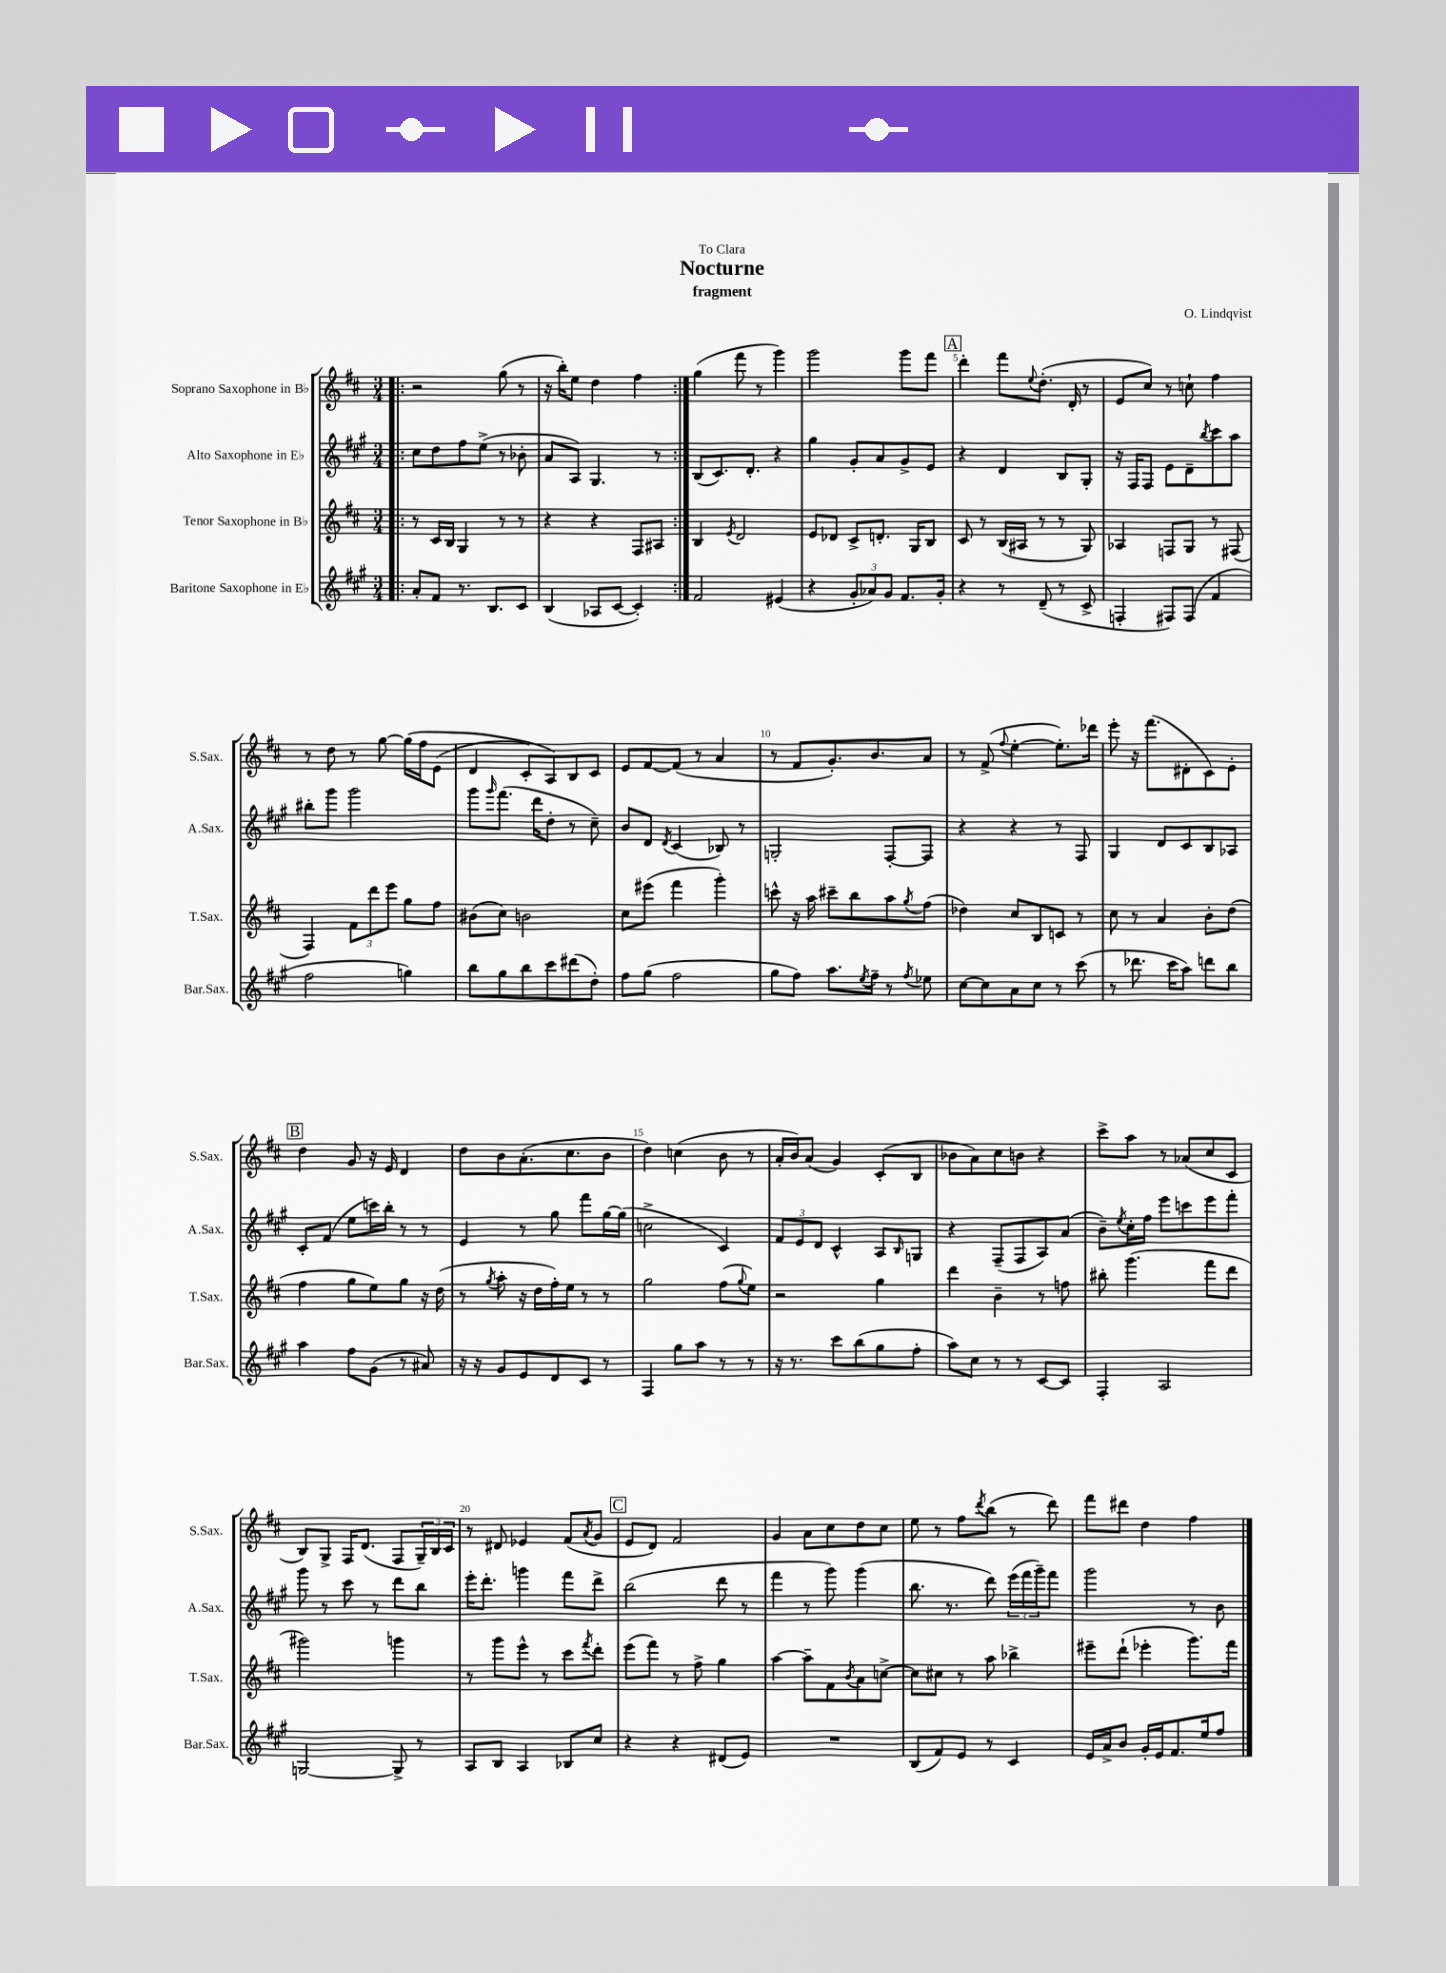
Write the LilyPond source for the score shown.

\header { title = "Nocturne" composer = "O. Lindqvist" subtitle = "fragment" dedication = "To Clara" }
<<
\new StaffGroup <<
\new Staff = "s0" \with { instrumentName = "Soprano Saxophone in Bb" shortInstrumentName = "S.Sax." } {
    \clef treble \key d \major \numericTimeSignature \time 3/4
    \repeat volta 2 { \bar ".|:" r2 g''8( r8 |
    r16 b''16-.) e''8 d''4 fis''4 | }
    g''4( fis'''8 r8 g'''4) |
    g'''2 g'''8 fis'''8 |
    \mark \markup { \box "A" } d'''4-. fis'''8 \appoggiatura { e''8 } d''8.-.( d'16-. r8 |
    e'8 cis''8) r8 c''8-! fis''4 |
    r8 d''8 r8 g''8~ g''16\( fis''16 e'8( |
    d'4 cis'8-.) a8\) b8 cis'8 |
    e'8 fis'8~ fis'8( r8 a'4 |
    r8 fis'8 g'8.-.) b'8. a'8 |
    r8 fis'8->( \appoggiatura { fis''8 } e''4~-. e''8.-.) des'''16 |
    e'''8-. r16 fis'''8.( dis'8-. cis'8) e'8-. |
    \mark \markup { \box "B" } d''4 g'8 r16 e'16 d'4 |
    d''8 b'8 a'8.-.( cis''8. b'8 |
    d''4) c''4( b'8 r8 |
    a'16-. b'16) a'8( g'4) cis'8-.( b8 |
    bes'8 a'8) cis''8 b'8 r4 |
    cis'''8-> a''8 r8 aes'8( cis''8 cis'8 |
    b8) g8-> fis16 d'8.( fis8 \tuplet 3/2 { g16--) b16 cis'16 } |
    r8 dis'8 ees'4 fis'8( \acciaccatura { a'8 } g'8 |
    \mark \markup { \box "C" } e'8 d'8) fis'2 |
    g'4 a'8 cis''8 d''8 cis''8 |
    e''8 r8 fis''8 \acciaccatura { d'''8 } b''8( r8 d'''8) |
    fis'''8 dis'''8 d''4 fis''4 \bar "|." |
}
\new Staff = "s1" \with { instrumentName = "Alto Saxophone in Eb" shortInstrumentName = "A.Sax." } {
    \clef treble \key a \major \numericTimeSignature \time 3/4
    \repeat volta 2 { \bar ".|:" cis''8 d''8 fis''8 e''8->( r8 bes'8-. |
    a'8 a8) gis4. r8 | }
    b8( cis'8.) d'8.-. r4 |
    gis''4 gis'8-. a'8 gis'8-> e'8 |
    \mark \markup { \box "A" } r4 d'4 b8 gis8-. |
    r16 fis16 fis8 e'8 d'8-- \acciaccatura { b''8 } cis'''8 a''8 |
    bis''8-. gis'''8 gis'''2 |
    gis'''8 \grace { gis'''16 } fis'''8.( d'''16 d''8-. r8 cis''8--) |
    b'8 d'8 \acciaccatura { d'8 } cis'4( bes8) r8 |
    g2-. fis8~-. fis8 |
    r4 r4 r8 fis8 |
    gis4 d'8 cis'8 b8 aes8 |
    \mark \markup { \box "B" } cis'8-. fis'8( e''8 c'''16) b''16-. r8 r8 |
    e'4 r8 gis''8 fis'''8 gis''16~ gis''16( |
    c''2-> cis'4) |
    \tuplet 3/2 { fis'8 e'8 d'8 } cis'4-^ a8 \grace { b16 } g8 |
    r4 fis8--( fis8 a8) a'8( |
    b'8--) \acciaccatura { e''8 } cis''16-. fis''16 e'''8 c'''8 e'''8 fis'''8-. |
    gis'''8 r8 cis'''8 r8 d'''8 b''8 |
    e'''16-. d'''8.-. g'''4 fis'''8 d'''8-> |
    \mark \markup { \box "C" } b''2( d'''8 r8 |
    fis'''4 r8 gis'''8) gis'''4( |
    b''8. r8. d'''8) \tuplet 3/2 { e'''16( fis'''16 gis'''16--) } fis'''8 |
    gis'''2 r8 b'8 \bar "|." |
}
\new Staff = "s2" \with { instrumentName = "Tenor Saxophone in Bb" shortInstrumentName = "T.Sax." } {
    \clef treble \key d \major \numericTimeSignature \time 3/4
    \repeat volta 2 { \bar ".|:" r8 cis'16 b16 g4 r8 r8 |
    r4 r4 fis8 ais8 | }
    b4 \acciaccatura { e'8 } d'2 |
    e'8 des'8 cis'8-> d'8.-. g16 b8 |
    \mark \markup { \box "A" } cis'8 r8 b16( ais16 r8 r8 g8) |
    aes4 f8 g8 r8 fis8( |
    fis4) \tuplet 3/2 { fis'8 d'''8 e'''8 } g''8 fis''8 |
    bis'8( cis''8) b'2 |
    cis''8 eis'''8( fis'''4 g'''4-.) |
    c'''8-^ r16 a''16 cis'''8-- b''8 a''8 \acciaccatura { g''8 } fis''8( |
    des''4) cis''8 b8 c'8 r8 |
    cis''8 r8 a'4 b'8-. d''8( |
    \mark \markup { \box "B" } fis''4 g''8 e''8) g''8 r16 d''16( |
    r8 \acciaccatura { g''8 } a''8-. r16 d''16 fis''16-.) e''16 r8 r8 |
    g''2 fis''8( \appoggiatura { g''8 } e''8) |
    r2 g''4 |
    d'''4 b'4-- r8 f''8 |
    bis''8-. g'''4.( fis'''8 d'''8 |
    gis'''2) g'''4 |
    r8 g'''8 e'''8-^ r8 cis'''8 \acciaccatura { fis'''8 } d'''8-. |
    \mark \markup { \box "C" } e'''8( fis'''8) r8 fis''8-> g''4 |
    a''4~ a''8-- fis'8 \acciaccatura { b'8 } a'8 c''8~-> |
    c''8 cis''8 r8 a''8 bes''4-> |
    eis'''8-- d'''8-!( ees'''4-. g'''8.) fis'''16 \bar "|." |
}
\new Staff = "s3" \with { instrumentName = "Baritone Saxophone in Eb" shortInstrumentName = "Bar.Sax." } {
    \clef treble \key a \major \numericTimeSignature \time 3/4
    \repeat volta 2 { \bar ".|:" a'8-. fis'8 r8. b8. cis'8 |
    b4( aes8 cis'8~ cis'4-.) | }
    fis'2 eis'4( |
    r4 \tuplet 3/2 { gis'8-. aes'8) gis'8 } fis'8. gis'16-. |
    \mark \markup { \box "A" } r4 r8 d'8--( r8 cis'8-> |
    f4-. fis8) fis8( fis'4 |
    fis''2 g''4) |
    b''8 gis''8 b''8 cis'''8 dis'''8( d''8-.) |
    fis''8 gis''8( fis''2 |
    gis''8 fis''8) a''8. \acciaccatura { e''8 } fis''16-- r8 \acciaccatura { fis''8 } ees''8 |
    cis''8~ cis''8 a'8 cis''8 r8 cis'''8( |
    r8 des'''8. cis'''16 a''8) d'''8 b''8 |
    \mark \markup { \box "B" } a''4 fis''8 gis'8( r8 ais'8) |
    r16 r16 gis'8 e'8 d'8 cis'8 r8 |
    fis4 gis''8 a''8 r8 r8 |
    r16 r8. cis'''8 b''8( gis''8 fis''8-. |
    a''8) cis''8 r8 r8 cis'8~ cis'8 |
    fis4-. a2 |
    g2~ g8-> r8 |
    a8 b8 a4 bes8 cis''8 |
    \mark \markup { \box "C" } r4 r4 dis'8( e'8) |
    R2. |
    b8( fis'8) e'8 r8 cis'4 |
    e'16 a'16-> b'8 gis'16-. e'16 fis'8. e''16 fis''8 \bar "|." |
}
>>
>>
\layout { \context { \Score \override BarNumber.break-visibility = ##(#f #t #t) barNumberVisibility = #(every-nth-bar-number-visible 5) } }
